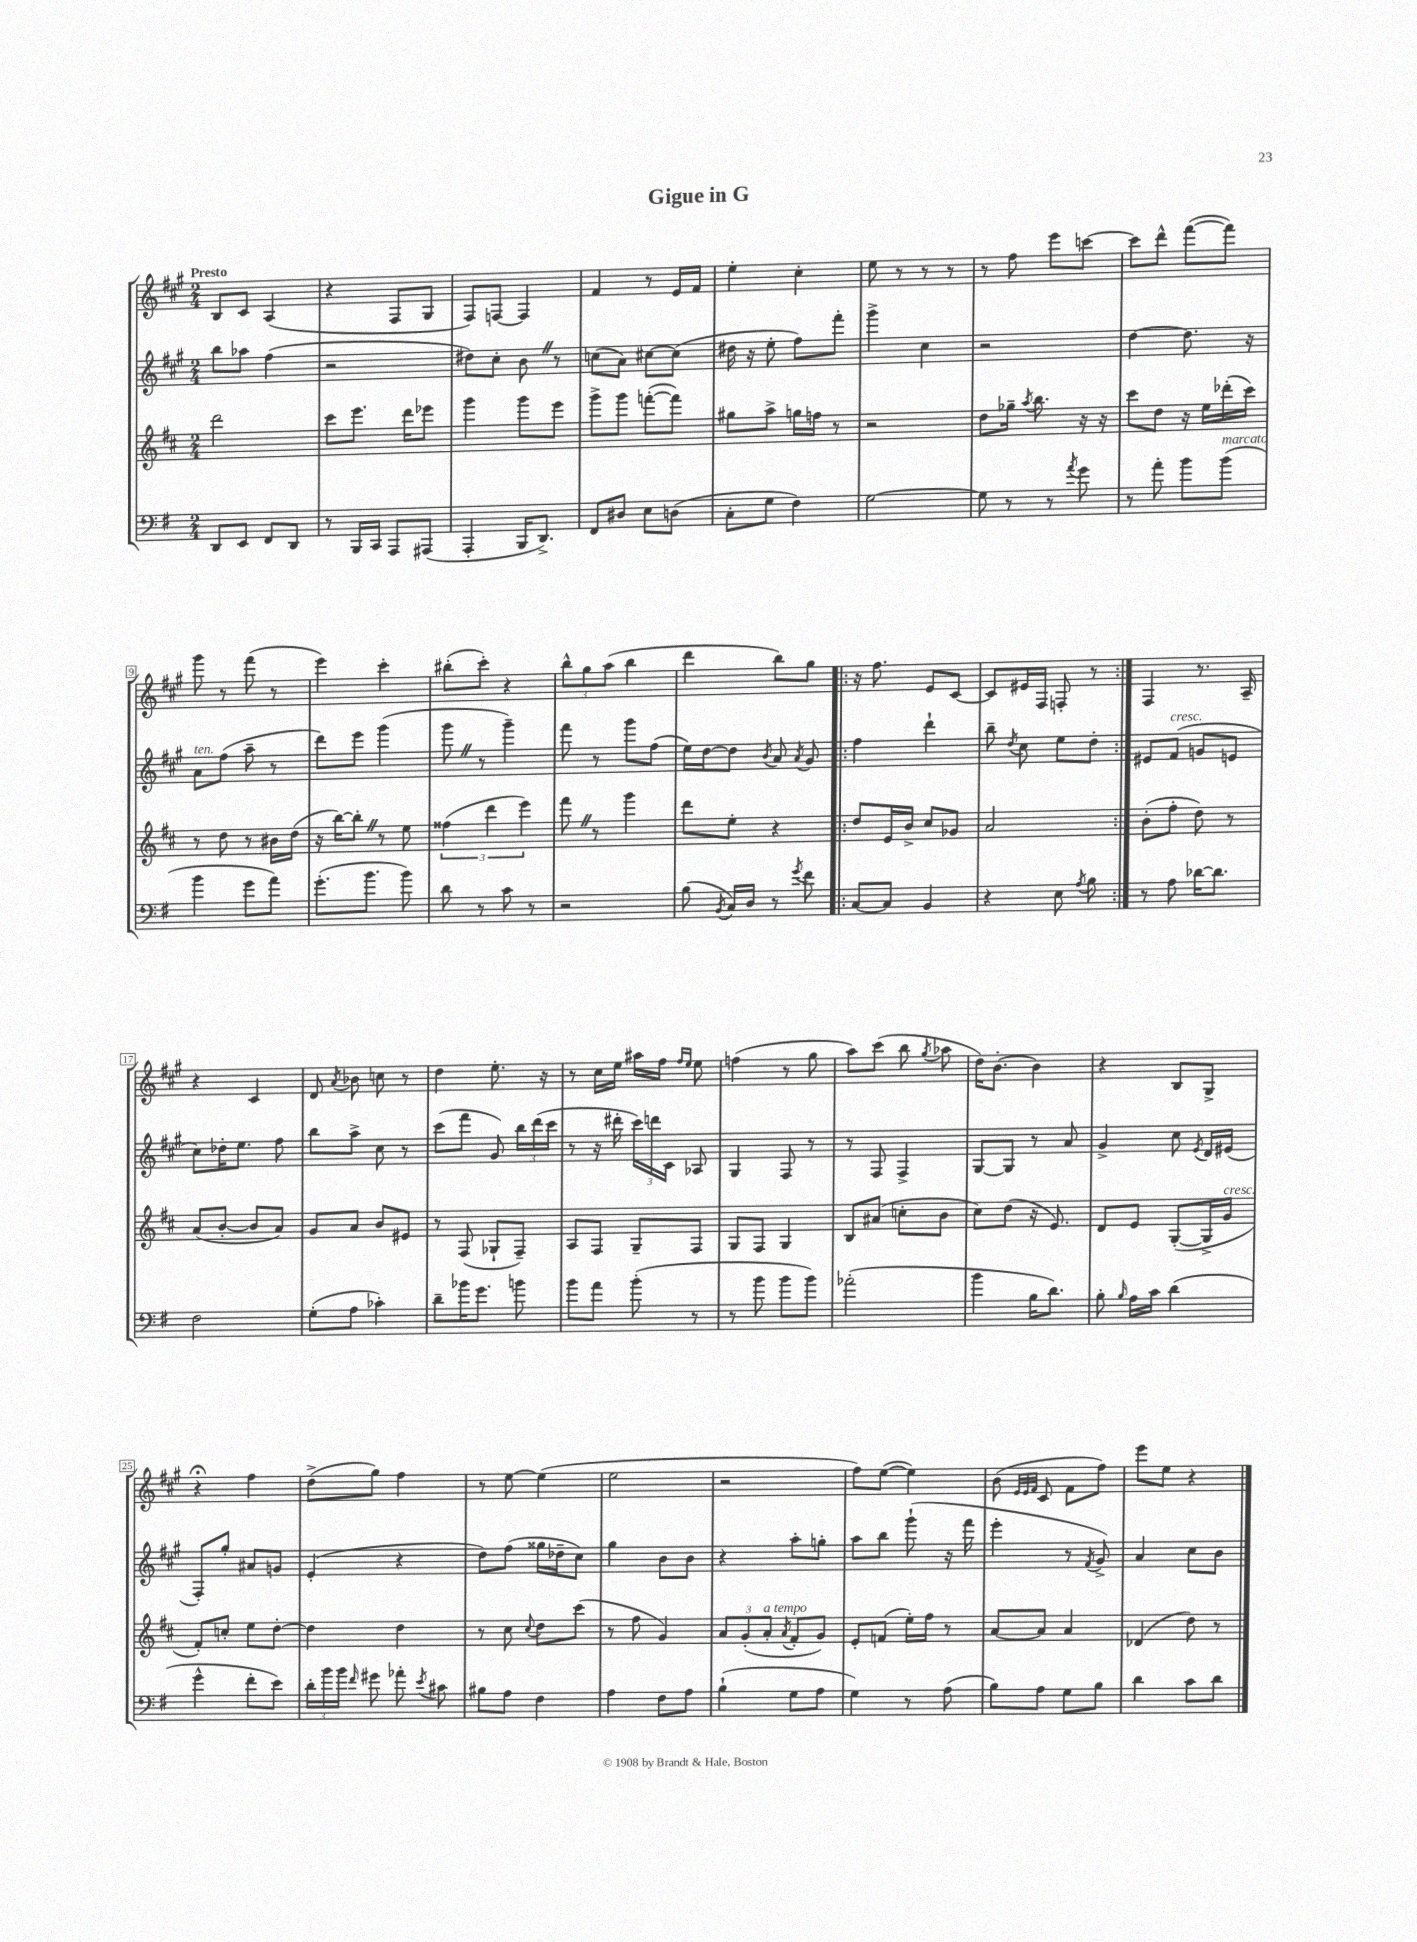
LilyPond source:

\header { title = "Gigue in G" }
<<
\new StaffGroup <<
\new Staff = "s0" {
    \clef treble \key a \major \numericTimeSignature \time 2/4 \tempo "Presto"
    \autoBeamOff b8[ cis'8] a4( |
    r4 fis8[ gis8] |
    fis8[) f8]~ f4 |
    fis'4 r8 e'16[ fis'16] |
    e''4-. cis''4-. |
    e''8 r8 r8 r8 |
    r8 fis''8 e'''8[ c'''8]~ |
    c'''8[ d'''8]-^ fis'''8[~( fis'''8]) |
    gis'''8 r8 fis'''8( r8 |
    e'''4) cis'''4-. |
    bis''8[-.( cis'''8]-.) r4 |
    \tuplet 3/2 { b''8[-^ gis''8 a''8]( } b''4 |
    d'''4 b''8[) gis''8] |
    \repeat volta 2 { r16 fis''8. e'8[ cis'8]~ |
    cis'8[ eis'16 fis16] f8-. r8 | }
    fis4 r8. a16-- |
    r4 cis'4 |
    d'8 \acciaccatura { a'8 } bes'8 c''8 r8 |
    d''4 e''8.-. r16 |
    r8 cis''16[ e''16] ais''16[ fis''16] \grace { fis''16[ e''16] } e''8 |
    f''4( r8 gis''8 |
    a''8[) cis'''8]( b''8 \acciaccatura { gis''8 } aes''8 |
    d''16[) b'8.]~-. b'4 |
    r4 b8[ gis8]-> |
    r4\fermata fis''4 |
    d''8[->( gis''8]) fis''4 |
    r8 e''8~ e''4( |
    e''2 |
    r2 |
    fis''8[) e''8]~( e''4) |
    b'8( \grace { e'32[ e'32 fis'32] } cis'8 fis'8[ fis''8]) |
    e'''8[ e''8] r4 \bar "|." |
}
\new Staff = "s1" {
    \clef treble \key a \major \numericTimeSignature \time 2/4
    \autoBeamOff b''8[ aes''8] fis''4( |
    r2 |
    dis''8[) cis''8]-. b'8 \once \override BreathingSign.text = \markup { \musicglyph "scripts.caesura.straight" } \breathe r8 |
    c''8[( a'8]) cis''8[~ cis''8]( |
    dis''16 r16 e''8-. fis''8[) fis'''8]-. |
    gis'''4-> cis''4 |
    r2 |
    d''4~ d''8. r16 |
    a'8[^\markup { \italic "ten." } fis''8]( a''8-- r8 |
    d'''8[) e'''8] gis'''4( |
    gis'''8 \once \override BreathingSign.text = \markup { \musicglyph "scripts.caesura.straight" } \breathe r8 gis'''4--) |
    fis'''8 r8 gis'''8[ fis''8]( |
    e''16[) d''16~ d''8] \acciaccatura { b'8 } a'8 \acciaccatura { a'8 } gis'8 |
    \repeat volta 2 { fis''4 d'''4-! |
    b''8-- \acciaccatura { d''8 } cis''8 e''8[ d''8]-. | }
    eis'8[ fis'8]^\markup { \italic "cresc." }( g'8[ e'8] |
    cis''8[) des''16-. e''8.] fis''8 |
    b''8[ a''8]-> cis''8 r8 |
    cis'''8[( fis'''8] gis'8) \tuplet 3/2 { b''16[ d'''16( cis'''16] } |
    r8 r16 dis'''16-. \tuplet 3/2 { cis'''16[) d'''16 cis'16] } aes8 |
    gis4 fis8 r8 |
    r8 fis8 fis4-> |
    gis8[~ gis8] r8 a'8 |
    gis'4-> cis''8 \acciaccatura { e'8 } d'16[ eis'16]( |
    fis8[-.) gis''8]-. ais'8[ g'8] |
    e'4-.( r4 |
    d''8[) fis''8]( gisis''16[ des''16-- cis''8]) |
    gis''4 b'8[ b'8] |
    r4 a''8[-. g''8]-. |
    a''8[ b''8] gis'''8-!( r16 fis'''16 |
    e'''4-. r8 \acciaccatura { fis'8 } gis'8->) |
    a'4 cis''8[ b'8] \bar "|." |
}
\new Staff = "s2" {
    \clef treble \key d \major \numericTimeSignature \time 2/4
    \autoBeamOff d'''2 |
    cis'''8[ e'''8.] d'''16[ ees'''8] |
    g'''4 g'''8[ e'''8] |
    g'''8[-> g'''8] f'''8[~-.( f'''8]) |
    gis''8[ a''8]-> g''16[ f''16] r8 |
    r2 |
    d''8[ ges''16]-- \acciaccatura { a''8 } b''8. r16 r16 |
    cis'''8[ d''8] r16 e''16[ des'''16-.( cis'''16]) |
    r8 d''8 r8 bis'16[ d''16]( |
    r16 b''16[~) b''8]-. \once \override BreathingSign.text = \markup { \musicglyph "scripts.caesura.straight" } \breathe r8 e''8 |
    \tuplet 3/2 { fisis''4( d'''4 e'''4) } |
    fis'''8 \once \override BreathingSign.text = \markup { \musicglyph "scripts.caesura.straight" } \breathe r8 g'''4 |
    d'''8[ e''8]-. r4 |
    \repeat volta 2 { d''8[ e'16 b'16]-> cis''8[ ges'8] |
    a'2 | }
    b'8[-.( fis''8]-. d''8) r8 |
    a'8[( b'8]~-. b'8[ a'8]) |
    g'8[ a'8] b'8[ eis'8] |
    r8 fis8( ges8[-! fis8]--) |
    a8[ fis8] g8[-- fis8] |
    g8[ fis8] g4 |
    b8[ ais'8]( c''8[-. b'8] |
    cis''8[) d''8]( r16 e'8.) |
    d'8[ e'8] g8[~-.( g16-> g'16]^\markup { \italic "cresc." } |
    fis'8[-.) c''8]-. e''8[ d''8]~-. |
    d''4 d''4 |
    r8 cis''8 \appoggiatura { cis''8 } d''8[ cis'''8]( |
    r8 fis''8 g'4) |
    \tuplet 3/2 { a'8[ g'8-.( a'8]-.^\markup { \italic "a tempo" } } \acciaccatura { a'8 } fis'8[-. g'8]) |
    e'8[-. f'8]( e''16[-.) fis''16] r8 |
    a'8[~ a'8] a'4 |
    des'4( d''8) r8 \bar "|." |
}
\new Staff = "s3" {
    \clef bass \key g \major \numericTimeSignature \time 2/4
    \autoBeamOff d,8[ e,8] fis,8[ d,8] |
    r8 b,,16[ c,16] a,,8[ ais,,8]( |
    a,,4-. b,,16[ d,8.]->) |
    fis,8[ dis8] e8[ d8]( |
    c8[-. g8] fis4) |
    g2~ |
    g8 r8 r8 \acciaccatura { a'8 } g'8 |
    r8 a'8-. b'8[ b'8]^\markup { \italic "marcato" }( |
    b'4 g'8[ a'8]) |
    g'8.[-.( b'8.] b'8) |
    d'8 r8 c'8 r8 |
    r2 |
    b8( \acciaccatura { b,8 } c16[) d16] r8 \acciaccatura { g'8 } fis'8 |
    \repeat volta 2 { c8[~ c8] b,4 |
    r4 e8 \acciaccatura { a8 } b8 | }
    r8 a8 des'16[~ des'8.] |
    fis2 |
    g8[-.( a8] ces'4-.) |
    d'8[-- bes'16 g'8.] b'8 |
    b'8[ a'8] b'8-.( r8 |
    r8 b'8 b'8[ b'8]) |
    aes'2-.( |
    b'4 b16[ d'8.]) |
    b8-. \grace { b16 } a16[ c'16] d'4( |
    g'4-^ fis'8[-. e'8]) |
    \tuplet 3/2 { d'16[-. b'16 b'16] } \grace { fis'16 } gis'8 aes'8-. \acciaccatura { e'8 } cis'8 |
    bis8[ a8] fis4 |
    a4 fis8[ a8] |
    b4-!( g8[ a8] |
    g4) r8 a8( |
    b8[) a8] g8[ b8] |
    d'4 c'8[ d'8] \bar "|." |
}
>>
>>
\layout { \context { \Score \override BarNumber.stencil = #(make-stencil-boxer 0.1 0.3 ly:text-interface::print) } }
